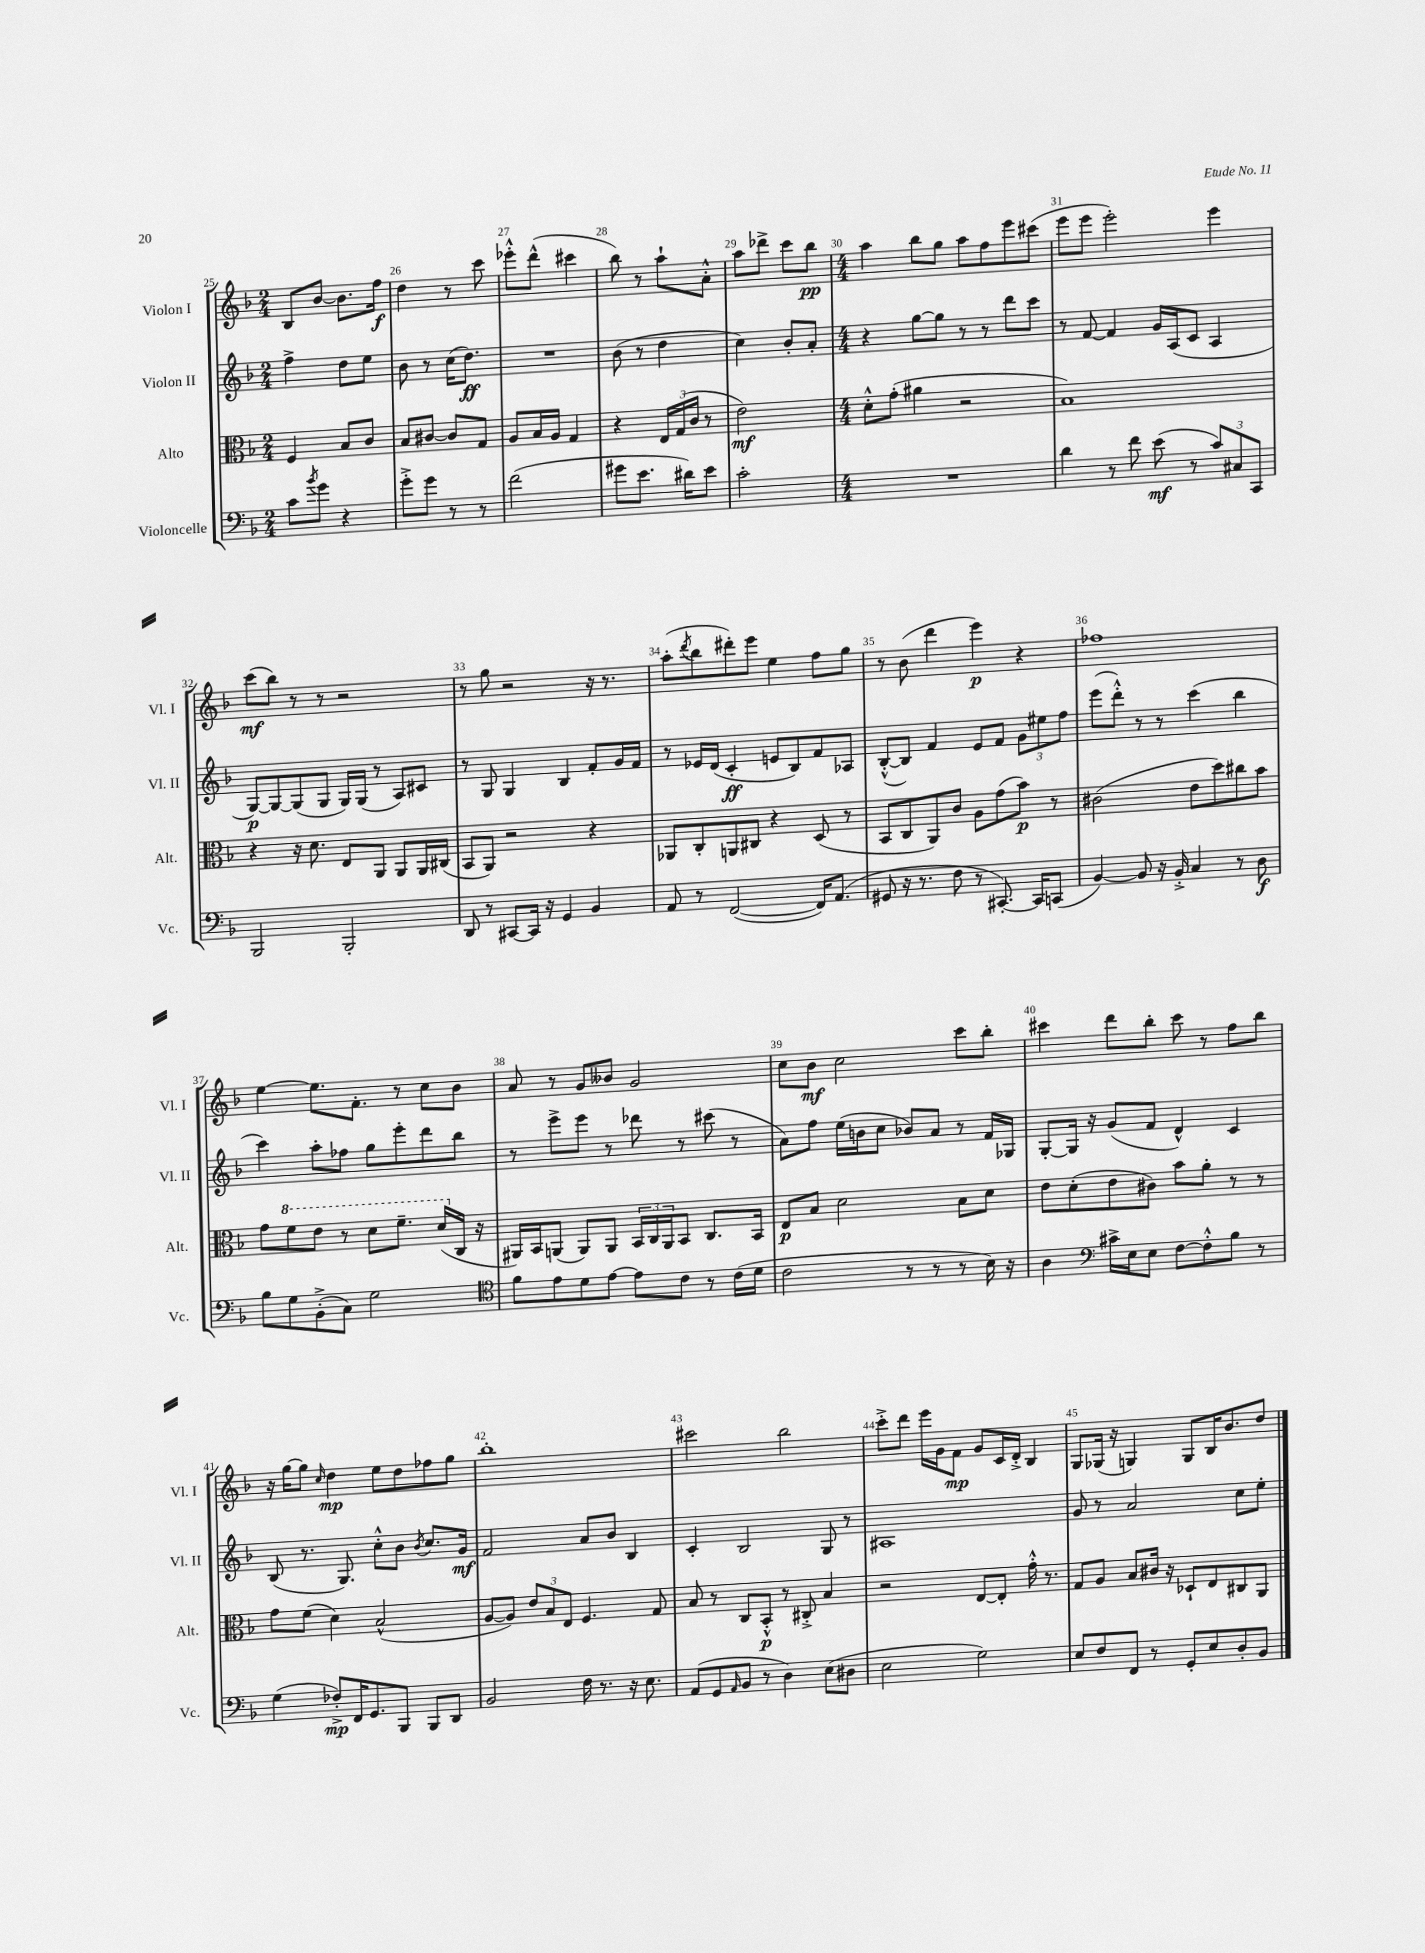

**kern	**kern	**kern	**kern
*staff4	*staff3	*staff2	*staff1
*clefF4	*clefC3	*clefG2	*clefG2
*k[b-]	*k[b-]	*k[b-]	*k[b-]
*M2/4	*M2/4	*M2/4	*M2/4
8c	4F	4ff^	8B-
8qb-	.	.	.
8g	.	.	[8b-
4r	8B-	8dd	8.b-]
.	8c	8ee	.
.	.	.	16ff
=	=	=	=
8g'^	8B-	8b-	4dd
8g	[8c#	8r	.
8r	8c#]	(16cc	8r
.	.	8.dd)	.
8r	8G	.	8ccc
=	=	=	=
(2f	8A	2r	8eee-'^^
.	16B-	.	(8ddd^^
.	16A	.	.
.	4G	.	4ccc#
=	=	=	=
8g#	4r	(8b-	8bb-)
8.e	.	8r	8r
.	24E	4dd	8aa`
.	(24G	.	.
16d#)	.	.	.
.	24c	.	.
8e	8r	.	8a'^^
=	=	=	=
2c'	2e)	4cc)	8aa
.	.	.	8ddd-^
.	.	8b-'	8ccc
.	.	8a'	8bb-
=	=	=	=
*M4/4	*M4/4	*M4/4	*M4/4
1r	8d'^^	4r	4aa
.	(8g'	.	.
.	4a#	[8gg	8bb-
.	.	8gg]	8gg
.	2r	8r	8aa
.	.	8r	8ff
.	.	8ddd	8eee
.	.	8ccc	(8ccc#
=	=	=	=
4d	1B-)	8r	8eee
.	.	[8f	8eee
8r	.	4f]	2eee')
8f	.	.	.
(8e	.	16g	.
.	.	(16A	.
8r	.	8c	.
12c)	.	4A	4eee
12C#	.	.	.
12CC	.	.	.
=	=	=	=
2BBB-	4r	[8G)	(8ccc
.	.	8G_	8bb-)
.	16r	(8G]	8r
.	8.d	.	.
.	.	8G	8r
2BBB-'	8E	16G)	2r
.	.	(16G	.
.	8AA	8r	.
.	8AA	8A)	.
.	16AA	8c#	.
.	(16C#	.	.
=	=	=	=
8DD	8BB-	8r	8r
8r	8AA)	8G	8gg
[8CC#	2r	4G	2r
16CC#]	.	.	.
16r	.	.	.
4GG	.	4B-	.
4BB-	4r	8f'	16r
.	.	.	8.r
.	.	16g	.
.	.	16f	.
=	=	=	=
8AA	8AA-	8r	(8aa'
.	.	.	8qddd
8r	8C'	16e-	8bb-
.	.	(16d	.
([2FF	8AA	4c'	8ddd#')
.	8C#	.	8eee
.	4r	8e	4ee
.	.	8B-)	.
16FF])	(8D	8f	8ff
(8.AA	.	.	.
.	8r	8A-	8gg
=	=	=	=
8GG#	8BB-	([8B-'^^	8r
16r	8C	8B-])	(8b-
8.r	.	.	.
.	8AA)	4f	4ddd
8F	8c	.	.
8r	8A	8e	4eee)
[8.CC#')	(8g	8f	.
.	8b-)	12g	4r
16CC#]	.	.	.
.	.	12ee#	.
(8CC	8r	.	.
.	.	12ff	.
=	=	=	=
[4BB-)	(2c#	(8eee	1ff-
.	.	8ddd'^^)	.
8BB-]	.	8r	.
16r	.	8r	.
16BB-'^	.	.	.
4C	8e	(4ccc	.
.	8dd)	.	.
8r	8cc#	4bb-	.
8D	8b-	.	.
=	=	=	=
8B-	8g	4ccc)	[4ee
8G	8ff	.	.
(8BB-'^	8ee	8aa'	8.ee]
8C)	8r	8ff-	.
.	.	.	8.f'
2G	8dd	8gg	.
.	8.ff~	8eee'	8r
.	.	8ddd	8cc
.	(16dd	.	.
.	16C	8bb-	8b-
.	16r	.	.
=	=	=	=
*clefC4	*	*	*
8f	16AA#)	8r	8a
.	16BB-	.	.
8e	(8AA	8eee^	8r
8d	8AA)	8eee	8g
[8e	8AA	8r	8b--
8e]	24BB-	8ddd-	2g
.	24C	.	.
.	24AA	.	.
8c	8BB-	8r	.
8r	8.C	(8ccc#	.
(16c	.	8r	.
16d	16BB-	.	.
=	=	=	=
2c	8E	8a)	8cc
.	8B-	8ff	8b-
.	2d	(16ee	2cc
.	.	16b	.
.	.	8cc	.
8r	.	8b-)	.
8r	.	8a	.
8r	8B-	8r	8ccc
16B-)	8d	16f	8bb-'
16r	.	16G-	.
=	=	=	=
4A	8e	[8G'	4ccc#
.	(8d'	16G]	.
.	.	16r	.
*clefF4	*	*	*
16c#^	8e	(8g	8ddd
16E	.	.	.
8E	8c#)	8f	8bb-'
[8F	8b-	4d^^)	8ccc#
8F'^^]	8a'	.	8r
8B-	8r	4c	8ff
8r	8r	.	8bb-
=	=	=	=
(4G	8g	(8B-	16r
.	.	.	[16gg
.	(8f	8.r	8gg]
.	.	.	16qqcc
8F-'^)	4d)	.	4dd
.	.	8.G)	.
16FF	.	.	.
8.GG	.	.	.
.	(2B-^^	8cc'^^	8ee
8BBB-	.	8b-	8dd
.	.	8qb-	.
8BBB-	.	8.cc	8ff-
8DD	.	.	8gg
.	.	16g	.
=	=	=	=
2BB-	[8A	2f	1bb-'
.	8A])	.	.
.	12e	.	.
.	12B-	.	.
.	12E	.	.
16F	4.F	8a	.
8.r	.	.	.
.	.	8b-	.
16r	.	4B-	.
8.E	.	.	.
.	8G	.	.
=	=	=	=
(8AA	8B-	4c'	2ccc#
8GG	8r	.	.
16qqAA	.	.	.
8BB-	8C	2B-	.
8r	8BB-'^^	.	.
4D)	8r	.	2bb-
.	8C#'^	.	.
(8E	4B-	8G	.
8D#	.	8r	.
=	=	=	=
2E	2r	1A#	8ccc'^
.	.	.	8ddd
.	.	.	16eee
.	.	.	16g
.	.	.	8f
2G)	[8E	.	8g
.	8E']	.	16c
.	.	.	16d'^
.	16g'^^	.	4B-
.	8.r	.	.
=	=	=	=
8E	8G	8g	8G
8F	8A	8r	(16G-
.	.	.	16r
8FF	8B-	2a	4G)
8r	16c#	.	.
.	16r	.	.
8GG'	8D-`	.	8G
8E	8E	.	16B-
.	.	.	8.b-
8D'	8C#	8cc	.
8BB-	8AA	8ee'	8dd
==	==	==	==
*-	*-	*-	*-
